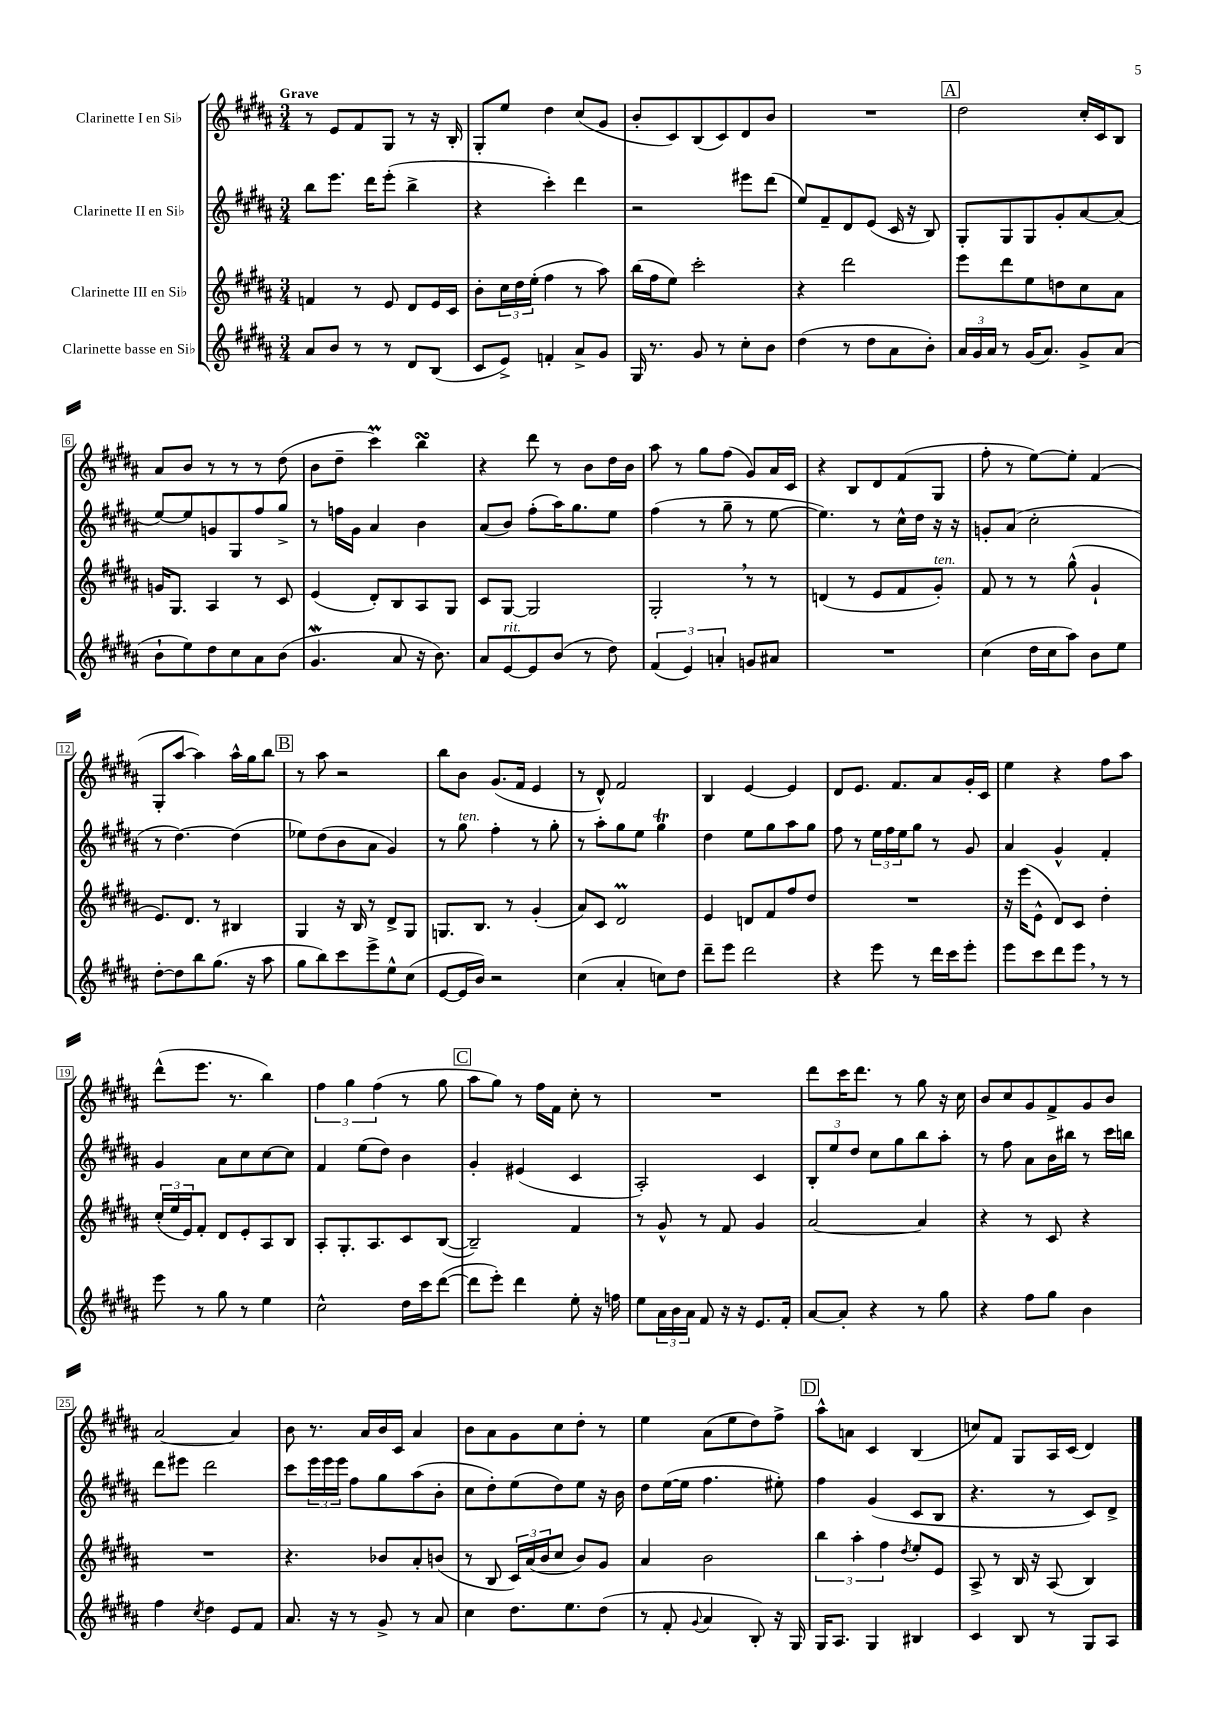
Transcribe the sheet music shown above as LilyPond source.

<<
\new StaffGroup <<
\new Staff = "s0" \with { instrumentName = "Clarinette I en Sib" } {
    \clef treble \key b \major \numericTimeSignature \time 3/4 \tempo "Grave"
    r8 e'8 fis'8 gis8 r8 r16 b16-. |
    gis8-. e''8 dis''4 cis''8( gis'8 |
    b'8-. cis'8) b8( cis'8) dis'8 b'8 |
    R2. |
    \mark \markup { \box "A" } dis''2 cis''16-. cis'16 b8 |
    ais'8 b'8 r8 r8 r8 dis''8( |
    b'8 dis''8-- cis'''4\prall) b''4\turn |
    r4 dis'''8 r8 b'8 dis''16 b'16 |
    ais''8 r8 gis''8 fis''8( gis'8) ais'16 cis'16 |
    r4 b8 dis'8 fis'8( gis8 |
    fis''8-. r8 e''8~) e''8-. fis'4( |
    gis8-. ais''8~ ais''4) ais''16-^ gis''16 b''8 |
    \mark \markup { \box "B" } r8 ais''8 r2 |
    b''8 b'8 gis'8.( fis'16 e'4 |
    r8 dis'8-^) fis'2 |
    b4 e'4~ e'4 |
    dis'8 e'8. fis'8. ais'8 gis'16-. cis'16 |
    e''4 r4 fis''8 ais''8 |
    dis'''8-^( e'''8. r8. b''4) |
    \tuplet 3/2 { fis''4 gis''4 fis''4( } r8 gis''8 |
    \mark \markup { \box "C" } ais''8 gis''8) r8 fis''16 fis'16 cis''8-. r8 |
    R2. |
    dis'''8 cis'''16 dis'''8. r8 gis''8 r16 cis''16 |
    b'8 cis''8 gis'8 fis'8-> gis'8 b'8 |
    ais'2~ ais'4 |
    b'8 r8. ais'16 b'16 cis'16 ais'4 |
    b'8 ais'8 gis'8 cis''8 dis''8-. r8 |
    e''4 ais'8( e''8 dis''8) fis''8-> |
    \mark \markup { \box "D" } ais''8-^ a'8 cis'4 b4( |
    c''8) fis'8 gis8 ais16 cis'16( dis'4) \bar "|." |
}
\new Staff = "s1" \with { instrumentName = "Clarinette II en Sib" } {
    \clef treble \key b \major \numericTimeSignature \time 3/4
    b''8 e'''8. dis'''16 e'''8-.( b''4-> |
    r4 cis'''4-.) dis'''4 |
    r2 eis'''8 dis'''8( |
    e''8) fis'8-- dis'8 e'8( cis'16 r16 b8) |
    \mark \markup { \box "A" } gis8-. gis8 gis8 gis'8-. ais'8~ ais'8( |
    e''8~) e''8 g'8 gis8 fis''8 gis''8-> |
    r8 f''16 gis'16 ais'4 b'4 |
    ais'8( b'8) fis''8-.( ais''16) gis''8. e''8 |
    fis''4( r8 gis''8-- r8 e''8~ |
    e''4.) r8 cis''16-^ dis''16 r16 r16 |
    g'8-. ais'8( cis''2-. |
    r8 dis''4.~) dis''4( |
    \mark \markup { \box "B" } ees''8) dis''8( b'8 ais'8 gis'4) |
    r8 gis''8^\markup { \italic "ten." } fis''4-. r8 gis''8-. |
    r8 ais''8-. gis''8 e''8 gis''4\trill |
    dis''4 e''8 gis''8 ais''8 gis''8 |
    fis''8 r8 \tuplet 3/2 { e''16 fis''16 e''16 } gis''8 r8 gis'8 |
    ais'4 gis'4-^ fis'4-. |
    gis'4 ais'8 cis''8 cis''8~ cis''8 |
    fis'4 e''8( dis''8) b'4 |
    \mark \markup { \box "C" } gis'4-. eis'4( cis'4 |
    ais2-.) cis'4 |
    \tuplet 3/2 { b8-. e''8 dis''8 } cis''8 gis''8 b''8 ais''8-. |
    r8 fis''8 ais'8 b'16 bis''16 r8 cis'''16 b''16 |
    dis'''8 eis'''8 dis'''2 |
    cis'''8 \tuplet 3/2 { e'''16 e'''16 e'''16 } fis''8 gis''8 ais''8( b'8-. |
    cis''8 dis''8-.) e''8( dis''8) e''8 r16 b'16 |
    dis''8 e''16~( e''16 fis''4. eis''8-.) |
    \mark \markup { \box "D" } fis''4 gis'4( cis'8 b8 |
    r4. r8 cis'8) dis'8-> \bar "|." |
}
\new Staff = "s2" \with { instrumentName = "Clarinette III en Sib" } {
    \clef treble \key b \major \numericTimeSignature \time 3/4
    f'4 r8 e'8 dis'8 e'16 cis'16 |
    b'8-. \tuplet 3/2 { cis''16 dis''16 e''16-.( } fis''4 r8 ais''8) |
    b''16( fis''16 e''8) cis'''2-. |
    r4 dis'''2 |
    \mark \markup { \box "A" } e'''8 dis'''8 e''8 d''8 cis''8 ais'8 |
    g'16 gis8. ais4 r8 cis'8 |
    e'4( dis'8-.) b8 ais8 gis8 |
    cis'8 gis8~ gis2 |
    gis2-. \breathe r8 r8 |
    d'4( r8 e'8 fis'8 gis'8-.^\markup { \italic "ten." }) |
    fis'8 r8 r8 gis''8-^( gis'4-! |
    e'8.) dis'8. r8 bis4 |
    \mark \markup { \box "B" } gis4 r16 b16 r8 dis'8-> gis8 |
    g8. b8. r8 gis'4-.( |
    ais'8) cis'8 dis'2\prall |
    e'4 d'8 fis'8 fis''8 dis''8 |
    R2. |
    r16 e'''16( e'8-^ dis'8) cis'8 dis''4-. |
    \tuplet 3/2 { cis''16-.( e''16 e'16) } fis'8-. dis'8 e'8-. ais8 b8 |
    ais8-. gis8.-. ais8. cis'8 b8~( |
    \mark \markup { \box "C" } b2--) fis'4 |
    r8 gis'8-^ r8 fis'8 gis'4 |
    ais'2~ ais'4 |
    r4 r8 cis'8 r4 |
    R2. |
    r4. bes'8 ais'8-. b'8( |
    r8 b8 \tuplet 3/2 { cis'16) ais'16( b'16 } cis''8 b'8) gis'8 |
    ais'4 b'2 |
    \mark \markup { \box "D" } \tuplet 3/2 { b''4 ais''4-. fis''4 } \acciaccatura { dis''8 } e''8-. e'8 |
    ais8-> r8 b16 r16 ais8( b4) \bar "|." |
}
\new Staff = "s3" \with { instrumentName = "Clarinette basse en Sib" } {
    \clef treble \key b \major \numericTimeSignature \time 3/4
    ais'8 b'8 r8 r8 dis'8 b8( |
    cis'8 e'8->) f'4-. ais'8-> gis'8 |
    gis16 r8. gis'8 r8 cis''8-. b'8 |
    dis''4( r8 dis''8 ais'8 b'8-.) |
    \mark \markup { \box "A" } \tuplet 3/2 { ais'16 gis'16 ais'16 } r8 gis'16( ais'8.) gis'8-> ais'8( |
    b'8-! e''8) dis''8 cis''8 ais'8 b'8( |
    gis'4.\mordent ais'8 r16 b'8.) |
    ais'8 e'8~^\markup { \italic "rit." } e'8 b'8( r8 dis''8) |
    \tuplet 3/2 { fis'4( e'4) a'4-. } g'8 ais'8 |
    R2. |
    cis''4( dis''16 cis''16 ais''8) b'8 e''8 |
    dis''8~-. dis''8 b''8 gis''8.( r16 ais''8 |
    \mark \markup { \box "B" } gis''8 b''8) cis'''8 e'''8-> e''8-^ cis''8( |
    e'8~ e'16 b'16) r2 |
    cis''4( ais'4-. c''8) dis''8 |
    dis'''8-- e'''8 dis'''2 |
    r4 e'''8 r8 dis'''16 cis'''16 e'''8-. |
    e'''8 cis'''8 dis'''8 e'''8 \breathe r8 r8 |
    e'''8 r8 gis''8 r8 e''4 |
    cis''2-^ dis''16 cis'''16 dis'''8~( |
    \mark \markup { \box "C" } dis'''8 e'''8-.) dis'''4 e''8-. r16 f''16 |
    e''8 \tuplet 3/2 { ais'16 b'16 ais'16 } fis'8 r16 r16 e'8. fis'16-. |
    ais'8~ ais'8-. r4 r8 gis''8 |
    r4 fis''8 gis''8 b'4 |
    fis''4 \acciaccatura { cis''8 } dis''4 e'8 fis'8 |
    ais'8. r16 r8 gis'8-> r8 ais'8 |
    cis''4 dis''8. e''8. dis''8( |
    r8 fis'8-. \appoggiatura { gis'8 } ais'4 b8-.) r16 gis16 |
    \mark \markup { \box "D" } gis16 ais8. gis4 bis4 |
    cis'4 b8 r8 gis8 ais8 \bar "|." |
}
>>
>>
\layout { \context { \Score \override BarNumber.stencil = #(make-stencil-boxer 0.1 0.3 ly:text-interface::print) } }
